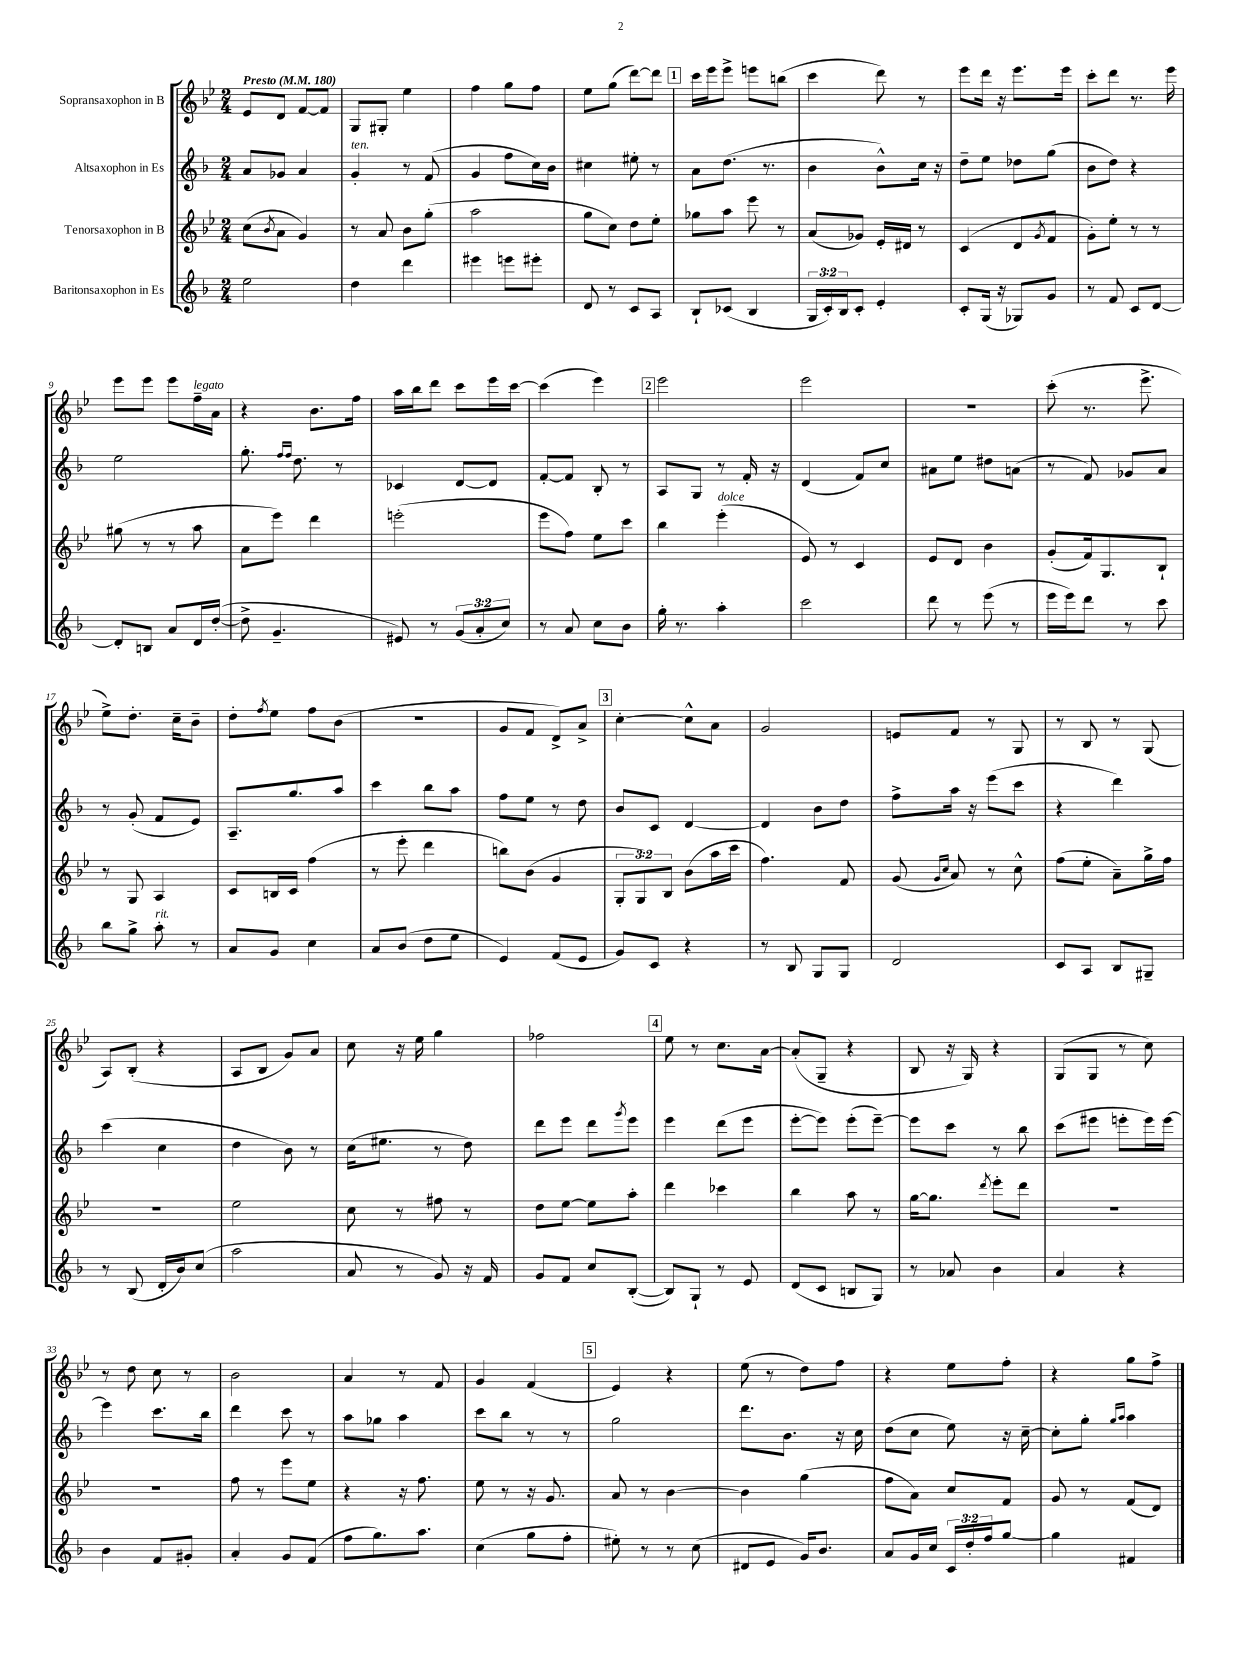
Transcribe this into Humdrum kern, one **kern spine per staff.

**kern	**kern	**kern	**kern
*staff4	*staff3	*staff2	*staff1
*clefG2	*clefG2	*clefG2	*clefG2
*k[b-]	*k[b-e-]	*k[b-]	*k[b-e-]
*M2/4	*M2/4	*M2/4	*M2/4
*MM180	*MM180	*MM180	*MM180
2ee\	(8cc\L	8a/L	8e-/L
.	8qb-/	.	.
.	8a\J	8g-/J	8d/J
.	4g/)	4a/	[8f/L
.	.	.	8f/]J
=	=	=	=
4dd\	8r	4g'/	8G/L
.	8a/	.	8G#'/J
4ddd\	8b-\L	8r	4ee-\
.	(8gg'\J	(8f/	.
=	=	=	=
4eee#\	2aa\	4g/	4ff\
8eee\L	.	8ff\L	8gg\L
8eee#'\J	.	16cc\L)	8ff\J
.	.	16b-\JJ	.
=	=	=	=
8d/	8gg\L	4cc#\	8ee-\L
8r	8cc\J)	.	(8gg\J
8c/L	8dd\L	8ee#'\	[8ddd\L)
8A/J	8ee-'\J	8r	8ddd\]J
=	=	=	=
8B-`/L	8gg-\L	8a\L	16ccc\LL
.	.	.	16eee-\J
(8c-/J	8aa\J	(8.dd\J	8eee-^\J
4B-/	8eee-\	.	8eee\L
.	.	8.r	.
.	8r	.	(8bb\J
=	=	=	=
24G/LL	(8a/L	4b-\	4ccc\
24c'/)	.	.	.
24B-/J	.	.	.
8c'/J	8g-/J)	.	.
4e'/	16e-'/LL	8b-^^\L)	8ddd\)
.	16d#/JJ	.	.
.	8r	16cc\Jk	8r
.	.	16r	.
=	=	=	=
8c'/L	(4c/	8dd~\L	8eee-\L
(16G/Jk	.	8ee\J	16ddd\Jk
16r	.	.	16r
8G-/L)	8d/L	8dd-\L	8.eee-\L
.	8qg/	.	.
8g/J	8f/J	(8gg\J	.
.	.	.	16eee-\Jk
=	=	=	=
8r	8g'\L)	8b-\L	8ccc'\L
8f/	8ee-'\J	8dd\J)	8ddd\J
8c/L	8r	4r	8.r
[8d/J	8r	.	.
.	.	.	16eee-\
=	=	=	=
8d'/]L	(8gg#\	2ee\	8eee-\L
8B/J	8r	.	8eee-\J
8a/L	8r	.	8eee-\L
16d/L	8aa\	.	16ff~\L
([16dd'/JJ	.	.	16a\JJ
=	=	=	=
8dd^\]	8a\L	8.gg'\	4r
4.g~/	8eee-\J)	.	.
.	.	16qqff/LL	.
.	.	16qqff/JJ	.
.	.	8.dd\	.
.	4ddd\	.	8.b-\L
.	.	8r	.
.	.	.	16ff\Jk
=	=	=	=
8e#/)	(2eee'\	4c-/	16aa\LL
.	.	.	16bb-\J
8r	.	.	8ddd\J
(12g/L	.	[8d/L	8ccc\L
12a'/	.	.	.
.	.	8d/]J	16eee-\L
12cc/J)	.	.	.
.	.	.	[16ccc\JJ
=	=	=	=
8r	8eee-\L	[8f'/L	(4ccc\]
8a/	8ff\J)	8f/]J	.
8cc\L	8ee-\L	8B-'/	4eee-\)
8b-\J	8ccc\J	8r	.
=	=	=	=
16gg'\	4bb-\	8A/L	2eee-\
8.r	.	.	.
.	.	8G/J	.
4aa'\	(4eee-'\	8r	.
.	.	16f'/	.
.	.	16r	.
=	=	=	=
2ccc\	8e-/)	(4d/	2eee-\
.	8r	.	.
.	4c/	8f/L)	.
.	.	8cc/J	.
=	=	=	=
8ddd\	8e-/L	8a#\L	2r
8r	8d/J	8ee\J	.
(8eee\	4b-\	8dd#\L	.
8r	.	(8a\J	.
=	=	=	=
16eee\LL	(8g'/L	8r	(8ccc'\
16eee\J)	.	.	.
8ddd\J	16f/k)	8f/)	8.r
.	8.G/	.	.
8r	.	8g-/L	.
.	.	.	8.eee-^\
8ccc\	8B-`/J	8a/J	.
=	=	=	=
8bb-\L	8r	8r	8ee-^\L)
8gg^\J	8G/	(8g'/	8.dd'\J
8aa'\	4A/	8f/L	.
.	.	.	16cc~\LK
8r	.	8e/J)	8b-~\J
=	=	=	=
8a/L	8c/L	8.A~/L	8dd'\L
.	.	.	8qff/
8g/J	16B/L	.	8ee-\J
.	16c/JJ	8.gg/	.
4cc\	(4ff\	.	8ff\L
.	.	8aa/J	(8b-\J
=	=	=	=
8a/L	8r	4ccc\	2r
(8b-/J	8eee-'\	.	.
8dd\L	4ddd\	8bb-\L	.
8ee\J	.	8aa\J	.
=	=	=	=
4e/)	8bb\L)	8ff\L	8g/L
.	(8b-\J	8ee\J	8f/J
(8f/L	4g/	8r	8d^/L)
8e/J	.	8dd\	8a^/J
=	=	=	=
8g/L)	12G'/L	8b-/L	[4cc'\
.	12G/)	.	.
8c/J	.	8c/J	.
.	12B-/J	.	.
4r	(8b-\L	[4d/	8cc^^\]L
.	16aa\L	.	8a\J
.	16ccc\JJ	.	.
=	=	=	=
8r	4.ff\)	4d/]	2g/
8B-/	.	.	.
8G/L	.	8b-\L	.
8G/J	8f/	8dd\J	.
=	=	=	=
2d/	(8g/	8ff^\L	8e/L
.	16qqg/LL	.	.
.	16qqcc/JJ	.	.
.	8a/)	16aa\Jk	8f/J
.	.	16r	.
.	8r	(8eee\L	8r
.	8cc^^\	8ccc\J	8G/
=	=	=	=
8c/L	(8ff\L	4r	8r
8A/J	8ee-'\J	.	8B-/
8B-/L	8a~\L)	4ddd\)	8r
8G#~/J	16gg^\L	.	(8G/
.	16ff\JJ	.	.
=	=	=	=
8r	2r	(4ccc\	8A/L)
(8B-/	.	.	(8B-'/J
16d'/LL	.	4cc\	4r
16b-/J)	.	.	.
(8cc/J	.	.	.
=	=	=	=
2aa\	2ee-\	4dd\	8A/L
.	.	.	8B-/J
.	.	8b-\)	8g/L)
.	.	8r	8a/J
=	=	=	=
8a/	8cc\	(16cc\LK	8cc\
.	.	8.ee#\J	.
8r	8r	.	16r
.	.	.	16ee-\
8g/)	8ff#\	8r	4gg\
16r	8r	8dd\)	.
16f/	.	.	.
=	=	=	=
8g/L	8dd\L	8ddd\L	2ff-\
8f/J	[8ee-\J	8eee\J	.
8cc/L	8ee-\]L	8ddd\L	.
.	.	8qggg/	.
([8B-'/J	8aa'\J	8eee\J	.
=	=	=	=
8B-/]L)	4ddd\	4eee\	8ee-\
8G`/J	.	.	8r
8r	4ccc-\	(8ddd\L	8.cc\L
8e/	.	8eee\J	.
.	.	.	[16a\Jk
=	=	=	=
(8d/L	4bb-\	[8eee'\L	(8a'/]L
8c/J	.	8eee\]J)	8G~/J
8B/L	8aa\	(8eee'\L	4r
8G/J)	8r	[8eee~\J)	.
=	=	=	=
8r	[16gg\LK	8eee\]L	8B-/
.	8.gg\]J	.	.
8a-/	.	8ccc\J	16r
.	.	.	16G/)
.	8qddd/	.	.
4b-\	8eee-'\L	8r	4r
.	8ddd\J	8bb-\	.
=	=	=	=
4a/	2r	(8ccc\L	(8G/L
.	.	8eee#\J	8G/J
4r	.	8eee'\L	8r
.	.	16eee\L)	8cc\)
.	.	[16eee\JJ	.
=	=	=	=
4b-\	2r	4eee\]	8r
.	.	.	8dd\
8f/L	.	8.ccc\L	8cc\
8g#'/J	.	.	8r
.	.	16bb-\Jk	.
=	=	=	=
4a'/	8ff\	4ddd\	2b-\
.	8r	.	.
8g/L	8eee-\L	8ccc\	.
(8f/J	8ee-\J	8r	.
=	=	=	=
8ff\L	4r	8aa\L	4a/
8.gg\)	.	8gg-\J	.
.	16r	4aa\	8r
8.aa\J	8.ff\	.	.
.	.	.	8f/
=	=	=	=
(4cc\	8ee-\	8ccc\L	4g/
.	8r	8bb-\J	.
8gg\L	16r	8r	(4f/
.	8.g/	.	.
8ff'\J	.	8r	.
=	=	=	=
8ee#'\)	8a/	2gg\	4e-/)
8r	8r	.	.
8r	[4b-\	.	4r
(8cc\	.	.	.
=	=	=	=
8d#/L	4b-\]	8.ddd\L	(8ee-\
8e/J	.	.	8r
.	.	8.b-\J	.
16g/LK)	(4gg\	.	8dd\L)
8.b-/J	.	.	.
.	.	16r	8ff\J
.	.	16cc\	.
=	=	=	=
8a/L	8ff\L	(8dd\L	4r
16g/L	8a\J)	8cc\J	.
16cc/JJ	.	.	.
24c/LL	8cc/L	8ee\)	8ee-\L
24dd'/	.	.	.
24ff/J	.	.	.
[8gg/J	8f/J	16r	8ff'\J
.	.	[16cc~\	.
=	=	=	=
4gg\]	8g/	8cc'\]L	4r
.	8r	8gg'\J	.
.	.	16qqgg/LL	.
.	.	16qqaa/JJ	.
4f#/	(8f/L	4aa\	8gg\L
.	8d/J)	.	8ff^\J
==	==	==	==
*-	*-	*-	*-
